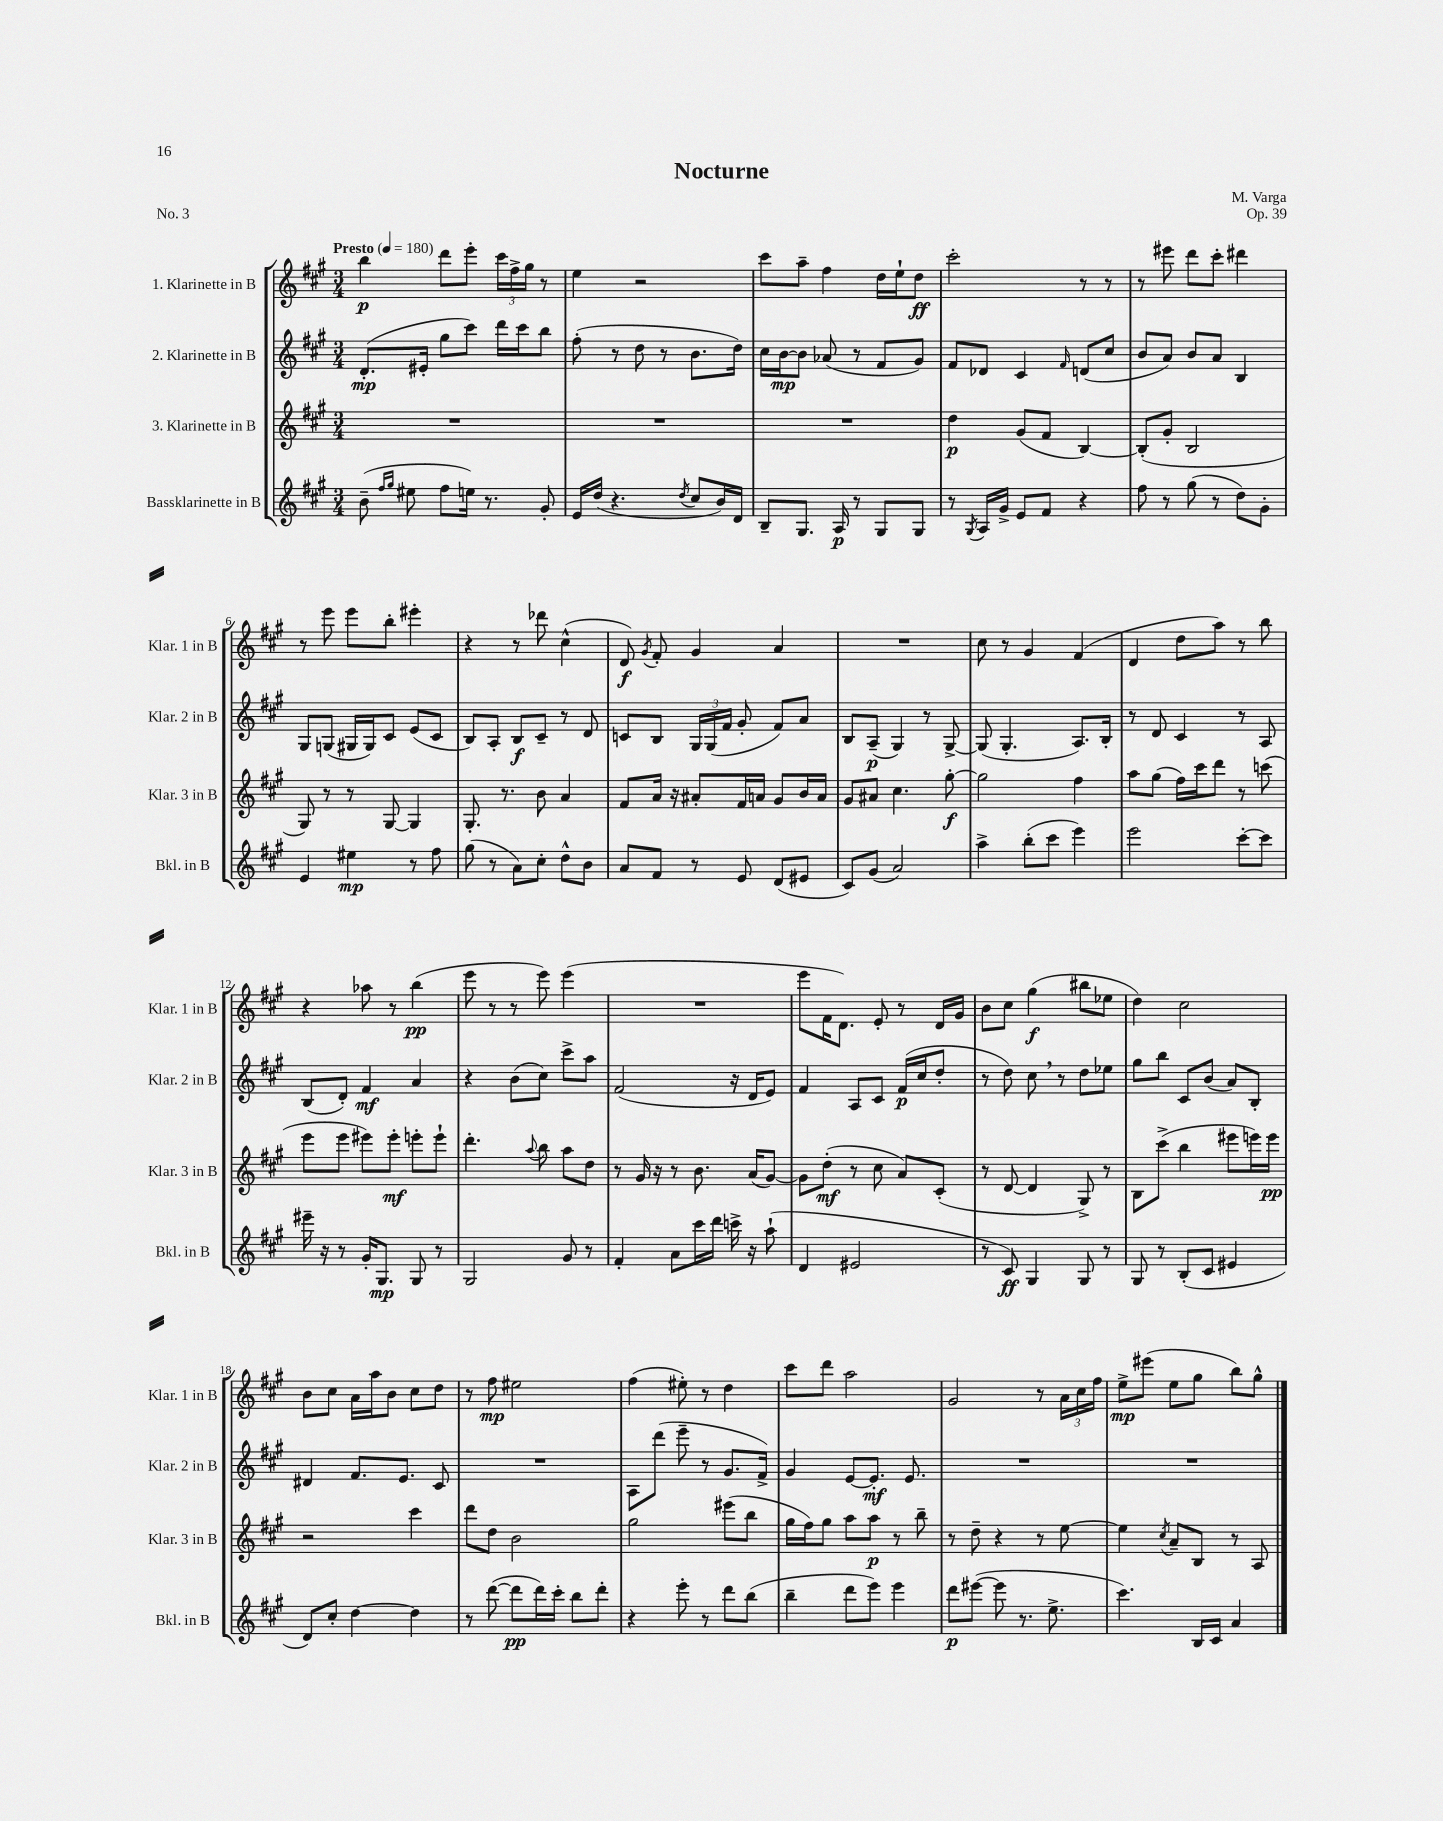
\header { title = "Nocturne" composer = "M. Varga" opus = "Op. 39" piece = "No. 3" }
<<
\new StaffGroup <<
\new Staff = "s0" \with { instrumentName = "1. Klarinette in B" shortInstrumentName = "Klar. 1 in B" } {
    \clef treble \key a \major \numericTimeSignature \time 3/4 \tempo "Presto" 4 = 180
    \autoBeamOff b''4\p d'''8[ e'''8]-. \tuplet 3/2 { cis'''16[ fis''16-> gis''16] } r8 |
    e''4 r2 |
    cis'''8[ a''8]-- fis''4 d''16[ e''16-! d''8]\ff |
    cis'''2-. r8 r8 |
    r8 eis'''8 d'''8[ cis'''8]-. dis'''4 |
    r8 e'''8 e'''8[ b''8]-. eis'''4-. |
    r4 r8 des'''8 cis''4-^( |
    d'8\f) \acciaccatura { gis'8 } fis'8-. gis'4 a'4 |
    R2. |
    cis''8 r8 gis'4 fis'4( |
    d'4 d''8[ a''8]) r8 b''8 |
    r4 aes''8 r8 b''4\pp( |
    e'''8 r8 r8 e'''8) e'''4( |
    R2. |
    e'''8[ fis'16 d'8.]) e'8-. r8 d'16[ gis'16] |
    b'8[ cis''8] gis''4\f( bis''8[ ees''8] |
    d''4) cis''2 |
    b'8[ cis''8] a'16[ a''16 b'8] cis''8[ d''8] |
    r8 fis''8\mp eis''2 |
    fis''4( eis''8-.) r8 d''4 |
    cis'''8[ d'''8] a''2 |
    gis'2 r8 \tuplet 3/2 { a'16[ cis''16 fis''16] } |
    e''8[->\mp eis'''8]( e''8[ gis''8] b''8[) gis''8]-^ \bar "|." |
}
\new Staff = "s1" \with { instrumentName = "2. Klarinette in B" shortInstrumentName = "Klar. 2 in B" } {
    \clef treble \key a \major \numericTimeSignature \time 3/4
    \autoBeamOff d'8.[-.\mp( eis'16]-. gis''8[ cis'''8]) d'''16[ cis'''16 b''8] |
    fis''8-.( r8 d''8 r8 b'8.[ d''16]) |
    cis''16[ b'16~\mp b'8] aes'8( r8 fis'8[ gis'8]) |
    fis'8[ des'8] cis'4 \grace { fis'16 } d'8[( cis''8] |
    b'8[ a'8]) b'8[ a'8] b4 |
    gis8[ g8]( gis16[ gis16) cis'8] e'8[( cis'8] |
    b8[) a8]-. b8[\f cis'8]-- r8 d'8 |
    c'8[ b8] \tuplet 3/2 { gis16[ gis16( fis'16] } gis'8-. fis'8[) a'8] |
    b8[ a8]--\p( gis4) r8 gis8~-> |
    gis8( gis4.-. a8.[) b16]-. |
    r8 d'8 cis'4 r8 a8 |
    b8[( d'8]-.) fis'4\mf a'4 |
    r4 b'8[( cis''8]) cis'''8[-> a''8] |
    fis'2( r16 d'16[ e'8]) |
    fis'4 a8[ cis'8] fis'16[\p( cis''16 d''8]-. |
    r8 d''8) cis''8 \breathe r8 d''8[ ees''8] |
    gis''8[ b''8] cis'8[ b'8]( a'8[) b8]-. |
    dis'4 fis'8.[ e'8.] cis'8 |
    R2. |
    a8[ d'''8]( e'''8-- r8 gis'8.[ fis'16]->) |
    gis'4 e'8[~ e'8.]-.\mf e'8. |
    R2. |
    R2. \bar "|." |
}
\new Staff = "s2" \with { instrumentName = "3. Klarinette in B" shortInstrumentName = "Klar. 3 in B" } {
    \clef treble \key a \major \numericTimeSignature \time 3/4
    \autoBeamOff R2. |
    R2. |
    R2. |
    d''4\p gis'8[( fis'8] b4~) |
    b8[-.( gis'8]-. b2 |
    gis8) r8 r8 gis8~ gis4 |
    gis8.-. r8. b'8 a'4 |
    fis'8[ a'16] r16 ais'8[-. fis'16 a'16] gis'8[ b'16 a'16] |
    gis'8[ ais'8] cis''4. gis''8~-.\f |
    gis''2 fis''4 |
    a''8[ gis''8]( fis''16[) cis'''16 d'''8] r8 c'''8( |
    e'''8[ e'''8] eis'''8[) eis'''8]-.\mf e'''8[-. e'''8]-! |
    d'''4.-. \appoggiatura { a''8 } b''8 a''8[ d''8] |
    r8 gis'16 r16 r8 b'8. a'16[( gis'8]~) |
    gis'8[ d''8]-.\mf( r8 cis''8 a'8[) cis'8]-.( |
    r8 d'8~ d'4 gis8->) r8 |
    b8[ cis'''8]->( b''4 eis'''8[ e'''16) e'''16]\pp |
    r2 cis'''4 |
    d'''8[ d''8] b'2 |
    gis''2 eis'''8[( b''8] |
    gis''16[ fis''16) gis''8] a''8[ a''8]\p r8 b''8-- |
    r8 d''8-- r4 r8 e''8~ |
    e''4 \acciaccatura { cis''8 } a'8[-- b8] r8 a8 \bar "|." |
}
\new Staff = "s3" \with { instrumentName = "Bassklarinette in B" shortInstrumentName = "Bkl. in B" } {
    \clef treble \key a \major \numericTimeSignature \time 3/4
    \autoBeamOff b'8--( \grace { fis''16[ gis''16] } eis''8 fis''8[ e''16]) r8. gis'8-. |
    e'16[ d''16]( r4. \acciaccatura { d''8 } cis''8[ b'16) d'16] |
    b8[-- gis8.] a16\p r8 gis8[ gis8] |
    r8 \acciaccatura { gis8 } a16[ gis'16]-> e'8[ fis'8] r4 |
    fis''8 r8 gis''8( r8 d''8[) gis'8]-. |
    e'4 eis''4\mp r8 fis''8 |
    gis''8( r8 a'8[) cis''8]-. d''8[-^ b'8] |
    a'8[ fis'8] r8 e'8 d'8[( eis'8] |
    cis'8[) gis'8]( a'2) |
    a''4-> b''8[-.( cis'''8] e'''4) |
    e'''2 cis'''8[~-. cis'''8] |
    eis'''16-- r16 r8 gis'16[-. gis8.]\mp gis8 r8 |
    gis2 gis'8 r8 |
    fis'4-. a'8[ cis'''16 d'''16] c'''16-> r16 a''8-!( |
    d'4 eis'2 |
    r8 cis'8\ff) gis4 gis8 r8 |
    gis8 r8 b8[-.( cis'8] eis'4 |
    d'8[) cis''8]-. d''4~ d''4 |
    r8 d'''8~( d'''8[\pp d'''16) cis'''16]-. b''8[ d'''8]-. |
    r4 e'''8-. r8 d'''8[ b''8]( |
    b''4-- d'''8[ e'''8]) e'''4 |
    d'''8[\p eis'''8]~( eis'''8 r8. e''8.-> |
    cis'''4.) b16[ cis'16] a'4 \bar "|." |
}
>>
>>
